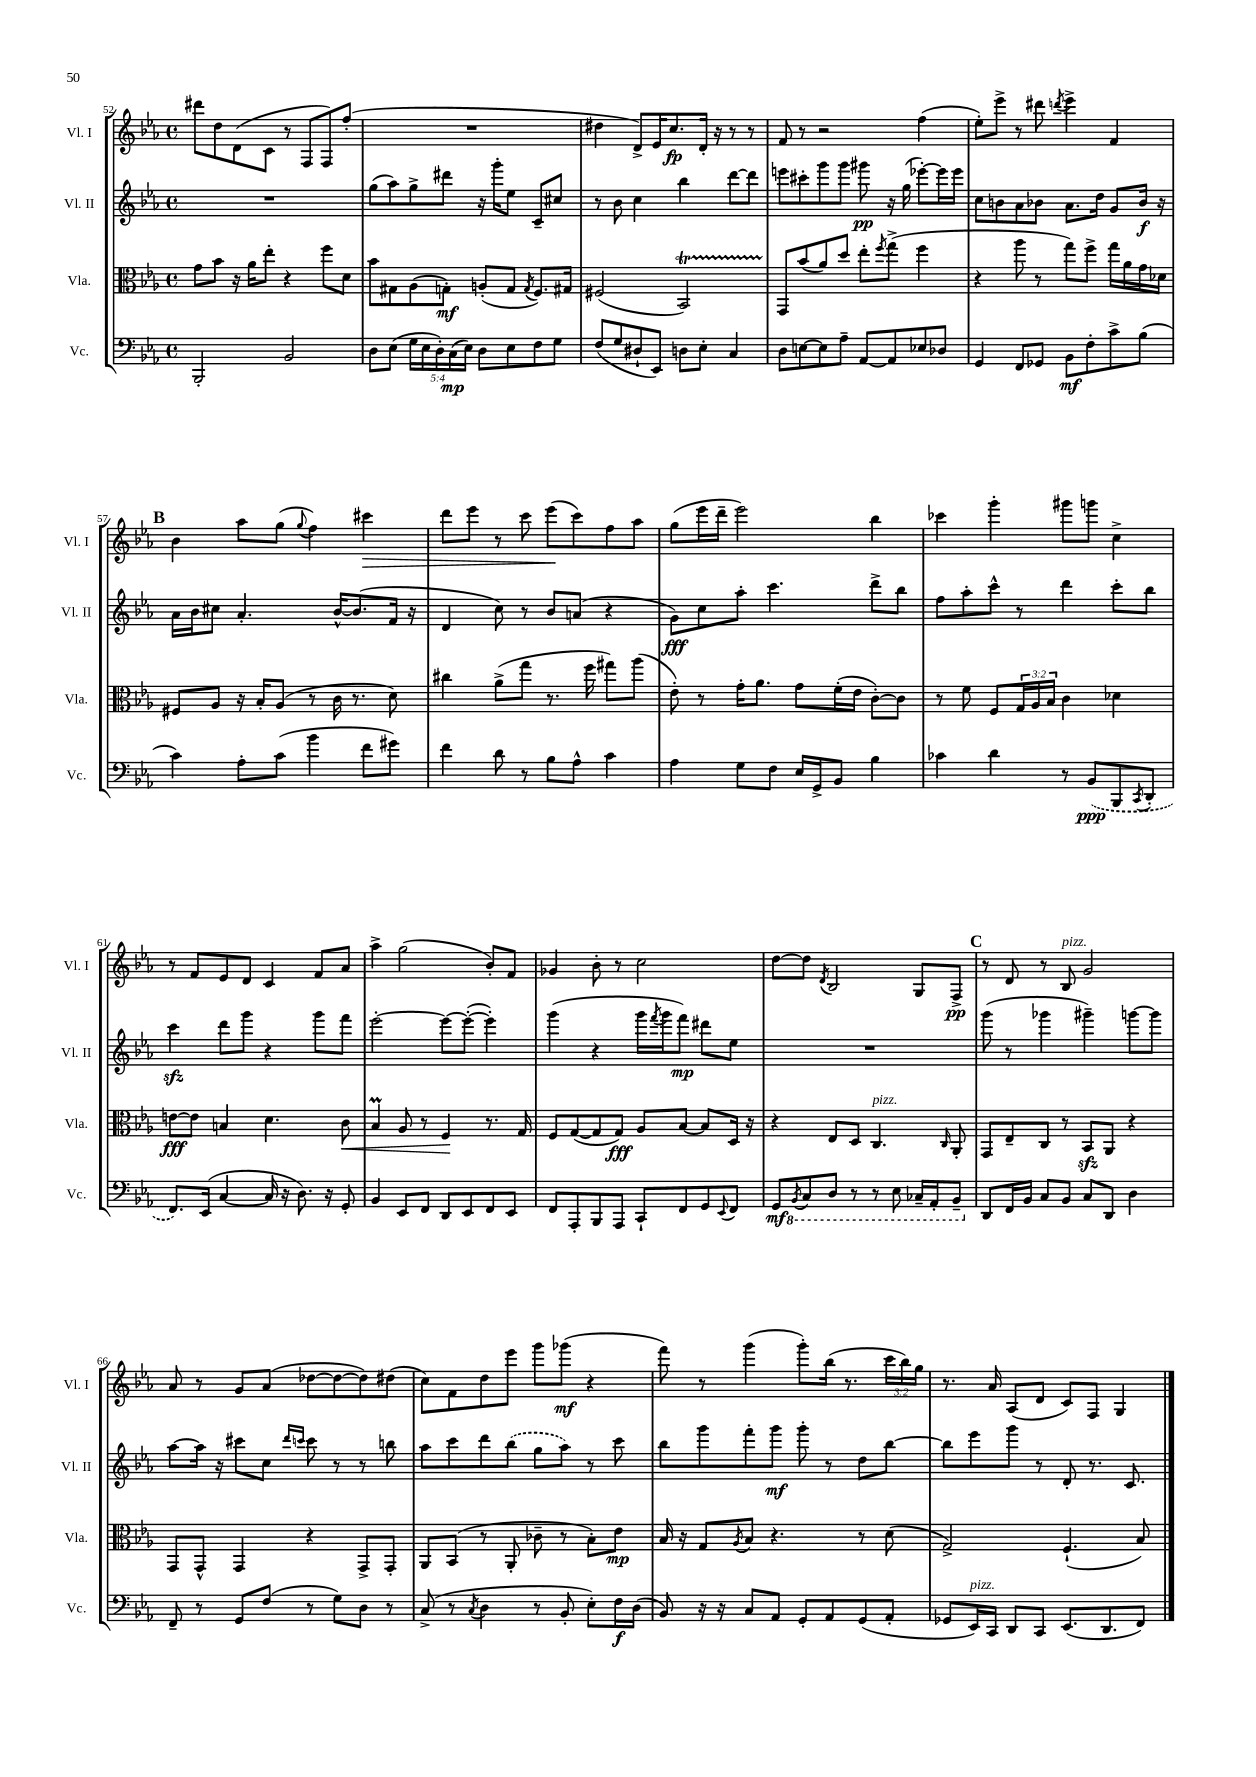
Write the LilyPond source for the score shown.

<<
\new StaffGroup <<
\new Staff = "s0" \with { instrumentName = "Vl. I" shortInstrumentName = "Vl. I" } {
    \clef treble \key ees \major \defaultTimeSignature \time 4/4 \override Staff.TupletNumber.text = #tuplet-number::calc-fraction-text
    dis'''8 d''8 d'8( c'8 r8 f8 f8) f''8-.( |
    R1 |
    dis''4 d'8->) ees'16 c''8.\fp d'16-. r16 r8 r8 |
    f'8 r8 r2 f''4( |
    ees''8-.) ees'''8-> r8 dis'''8 \acciaccatura { d'''8 } ees'''4-> f'4 |
    \mark \markup { \bold "B" } bes'4 aes''8 g''8( \appoggiatura { g''8 } f''4) cis'''4\> |
    d'''8 ees'''8 r8 c'''8 ees'''8\!( c'''8) f''8 aes''8 |
    g''8( ees'''16 d'''16-- ees'''2) bes''4 |
    ces'''4 g'''4-. gis'''8 g'''8 c''4-> |
    r8 f'8 ees'8 d'8 c'4 f'8 aes'8 |
    aes''4-> g''2( bes'8-.) f'8 |
    ges'4 bes'8-. r8 c''2 |
    d''8~ d''8 \acciaccatura { d'8 } bes2 g8 f8->\pp |
    \mark \markup { \bold "C" } r8 d'8 r8 bes8^\markup { \italic "pizz." } g'2 |
    aes'8 r8 g'8 aes'8( des''8~ des''8~ des''8) dis''8( |
    c''8) f'8 d''8 ees'''8 g'''8 ges'''8\mf( r4 |
    f'''8) r8 g'''4( g'''8-.) bes''16( r8. \tuplet 3/2 { c'''16 bes''16) g''16 } |
    r8. aes'16 aes8( d'8 c'8) f8 g4 \bar "|." |
}
\new Staff = "s1" \with { instrumentName = "Vl. II" shortInstrumentName = "Vl. II" } {
    \clef treble \key ees \major \defaultTimeSignature \time 4/4
    R1 |
    g''8( aes''8) g''8-> dis'''8 r16 g'''16-. ees''8 c'8-- cis''8 |
    r8 bes'8 c''4 bes''4 d'''8~ d'''8 |
    e'''8 cis'''8-. g'''8 g'''8 gis'''8\pp r16 g''16( ees'''8~-.) ees'''16 ees'''16 |
    c''8 b'8 aes'8 bes'8 aes'8. d''16 g'8 bes'16\f r16 |
    \mark \markup { \bold "B" } aes'16 bes'16 cis''8 aes'4.-. bes'16~-^ bes'8.( f'16 r16 |
    d'4 c''8) r8 bes'8 a'8( r4 |
    g'8\fff) c''8 aes''8-. c'''4. d'''8-> bes''8 |
    f''8 aes''8-. c'''8-^ r8 d'''4 c'''8-. bes''8 |
    c'''4\sfz d'''8 g'''8 r4 g'''8 f'''8 |
    ees'''2~-. ees'''8~ ees'''8~-.( ees'''4-.) |
    g'''4( r4 g'''16 \acciaccatura { f'''8 } g'''16 f'''8\mp) dis'''8 ees''8 |
    R1 |
    \mark \markup { \bold "C" } g'''8( r8 ges'''4 gis'''4--) g'''8~ g'''8 |
    aes''8~ aes''16 r16 cis'''8 c''8 \grace { d'''16 c'''16 } c'''8 r8 r8 b''8 |
    aes''8 c'''8 d'''8 \once \slurDashed bes''8( g''8 aes''8) r8 c'''8 |
    bes''8 g'''8 f'''8-. g'''8\mf g'''8-. r8 d''8 bes''8~ |
    bes''8 ees'''8 g'''8 r8 d'8-. r8. c'8. \bar "|." |
}
\new Staff = "s2" \with { instrumentName = "Vla." shortInstrumentName = "Vla." } {
    \clef alto \key ees \major \defaultTimeSignature \time 4/4 \override Staff.TupletNumber.text = #tuplet-number::calc-fraction-text
    g'8 bes'8 r16 aes'16 ees''8-. r4 f''8 d'8 |
    bes'8 gis8 aes8( g8-.\mf) a8-.( g8 \acciaccatura { g8 } f8.) gis16 |
    fis2( bes,2\startTrillSpan) |
    g,8\stopTrillSpan bes'8( aes'8) d''8 ees''8-. \acciaccatura { f''8 } g''8->( f''4 |
    r4 aes''8 r8 g''8) f''8-> g''16 aes'16 g'16 des'16 |
    \mark \markup { \bold "B" } fis8 aes8 r16 bes16-. aes8( r8 c'16 r8. d'8) |
    cis''4 aes'8->( g''8 r8. f''16 gis''8) aes''8( |
    ees'8-.) r8 g'16-. aes'8. g'8 f'16-.( ees'16 c'8~-.) c'8 |
    r8 f'8 f8 \tuplet 3/2 { g16 aes16 bes16 } c'4 des'4 |
    e'8~\fff e'8 b4 d'4. c'8\< |
    bes4\prall aes8 r8 f4\! r8. g16 |
    f8 g8~( g8 g8\fff) aes8 bes8~ bes8 d16 r16 |
    r4 ees8 d8 c4.^\markup { \italic "pizz." } \grace { c16 } aes,8-. |
    \mark \markup { \bold "C" } g,8 ees8-- c8 r8 bes,8\sfz aes,8 r4 |
    g,8 g,8-^ g,4 r4 g,8-> g,8-. |
    aes,8 bes,8( r8 aes,8-. ces'8-- r8 bes8-.) ees'8\mp |
    bes16 r16 g8 \acciaccatura { aes8 } bes8 r4. r8 d'8( |
    g2->) f4.-!( bes8) \bar "|." |
}
\new Staff = "s3" \with { instrumentName = "Vc." shortInstrumentName = "Vc." } {
    \clef bass \key ees \major \defaultTimeSignature \time 4/4 \override Staff.TupletNumber.text = #tuplet-number::calc-fraction-text
    bes,,2-. bes,2 |
    d8 ees8( \tuplet 5/4 { g16 ees16 d16-.) c16\mp( ees16) } d8 ees8 f8 g8 |
    f8( g8 dis8-! ees,8) d8 ees8-. c4 |
    d8 e8~ e8 aes8-- aes,8~ aes,8 ees8 des8 |
    g,4 f,8 ges,8 bes,8\mf f8-. c'8-> bes8( |
    \mark \markup { \bold "B" } c'4) aes8-. c'8( bes'4 f'8 gis'8) |
    f'4 d'8 r8 bes8 aes8-^ c'4 |
    aes4 g8 f8 ees16 g,16-> bes,8 bes4 |
    ces'4 d'4 r8 \once \slurDashed bes,8\ppp( bes,,8 \acciaccatura { c,8 } d,8-. |
    f,8.) ees,16( c4~ c16 r16 d8.) r16 g,8-. |
    bes,4 ees,8 f,8 d,8 ees,8 f,8 ees,8 |
    f,8 aes,,8-. bes,,8 aes,,8 c,8-! f,8 g,8 \appoggiatura { ees,8 } f,8 |
    g,8\mf \ottava #-1 \acciaccatura { bes,,8 } c,8 d,8 r8 r8 ees,8 ces,16-- aes,,16-. bes,,8-- \ottava #0 |
    \mark \markup { \bold "C" } d,8 f,16 bes,16 c8 bes,8 c8 d,8 d4 |
    f,8-- r8 g,8 f8( r8 g8) d8 r8 |
    c8->( r8 \acciaccatura { c8 } d4 r8 bes,8-. ees8-.) f16\f d16( |
    bes,8) r16 r16 c8 aes,8 g,8-. aes,8 g,8( aes,8-. |
    ges,8 ees,16^\markup { \italic "pizz." }) c,16 d,8 c,8 ees,8.( d,8. f,8) \bar "|." |
}
>>
>>
\layout { \context { \Score currentBarNumber = #52 } }
